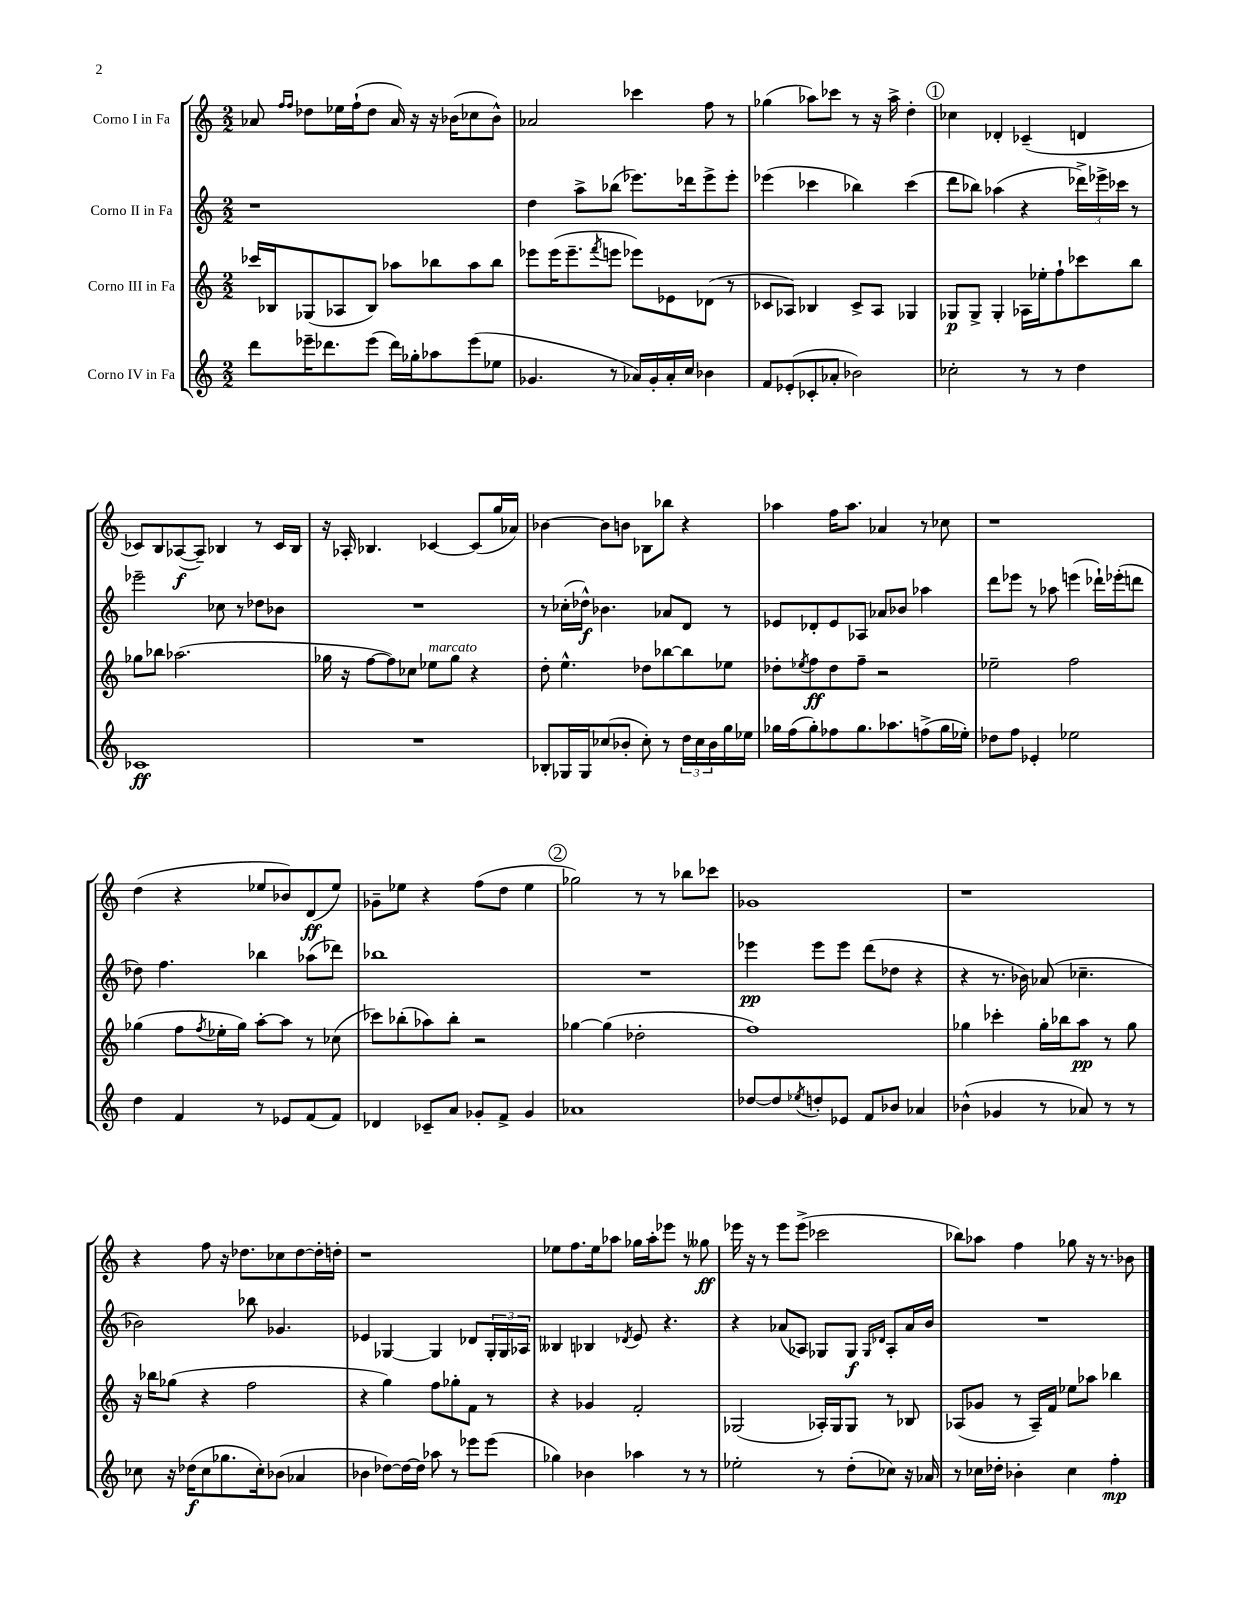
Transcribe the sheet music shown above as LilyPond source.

<<
\new StaffGroup <<
\new Staff = "s0" \with { instrumentName = "Corno I in Fa" } {
    \clef treble \key c \major \numericTimeSignature \time 2/2
    aes'8 \grace { f''16 f''16 } des''8 ees''16 f''16-!( des''8 aes'16) r16 r16 bes'16( ces''8 bes'8-^) |
    aes'2 ces'''4 f''8 r8 |
    ges''4( aes''8) ces'''8 r8 r16 aes''16-> d''4-. |
    \mark \markup { \circle "1" } ces''4 des'4-. ces'4--( d'4 |
    ces'8) b8 aes8~\f( aes8--) bes4 r8 ces'16 bes16 |
    r16 aes16-. bes4. ces'4~ ces'8( g''16 aes'16) |
    bes'4~ bes'8 b'8 bes8 bes''8 r4 |
    aes''4 f''16 aes''8. aes'4 r8 ces''8 |
    r1 |
    d''4( r4 ees''8 bes'8) d'8\ff( ees''8) |
    ges'8-- ees''8 r4 f''8( d''8 ees''4 |
    \mark \markup { \circle "2" } ges''2) r8 r8 bes''8 ces'''8 |
    ges'1 |
    r1 |
    r4 f''8 r16 des''8. ces''8 des''8~ des''16-. d''16-. |
    r1 |
    ees''8 f''8. ees''16 aes''8 ges''16 aes''16-. ees'''8 r8 geses''8\ff |
    ees'''16 r16 r8 ees'''8 ees'''8->( ces'''2 |
    bes''8) aes''8 f''4 ges''8 r16 r8. bes'8 \bar "|." |
}
\new Staff = "s1" \with { instrumentName = "Corno II in Fa" } {
    \clef treble \key c \major \numericTimeSignature \time 2/2
    r1 |
    d''4 a''8-> bes''8( ees'''8.) des'''16 ees'''8-> ees'''8-. |
    ees'''4( ces'''4 bes''4) ces'''4( |
    \mark \markup { \circle "1" } d'''8 bes''8) aes''4( r4 \tuplet 3/2 { des'''16->) ees'''16-> ces'''16 } r8 |
    ees'''2-- ces''8 r8 des''8 bes'8 |
    R1 |
    r8 ces''16-.( des''16-^\f) bes'4. aes'8 d'8 r8 |
    ees'8 des'8-. ees'8 aes8 aes'8 bes'8 aes''4 |
    d'''8 ees'''8 r8 aes''8 e'''4( des'''16-!) ees'''16-.( d'''8 |
    des''8) f''4. bes''4 aes''8( des'''8) |
    bes''1 |
    \mark \markup { \circle "2" } R1 |
    ees'''4\pp ees'''8 ees'''8 d'''8( des''8 r4 |
    r4 r8. bes'16) aes'8( ces''4.-- |
    bes'2) bes''8 ges'4. |
    ees'4 ges4~ ges4 des'8 \tuplet 3/2 { ges16-. ges16 aes16 } |
    beses4 bes4 \acciaccatura { des'8 } e'8 r4. |
    r4 aes'8( aes8) ges8 ges8\f \grace { ges16 des'16 } aes8-. aes'16 b'16 |
    R1 \bar "|." |
}
\new Staff = "s2" \with { instrumentName = "Corno III in Fa" } {
    \clef treble \key c \major \numericTimeSignature \time 2/2
    ces'''16 bes16 ges8( aes8 bes8) aes''8 bes''8 aes''8 bes''8 |
    ees'''8 ees'''16( ees'''8.-- \acciaccatura { f'''8 } e'''8 ees'''8) ees'8 des'8( r8 |
    ces'8 aes8) bes4 ces'8-> aes8 ges4 |
    \mark \markup { \circle "1" } ges8\p ges8-> ges4-. aes16 ees''16-. f''8-! ces'''8 b''8 |
    ges''8 bes''8 aes''2.( |
    ges''16 r16 f''8~ f''8) ces''8 ees''8^\markup { \italic "marcato" } ges''8 r4 |
    d''8-. e''4.-^ des''8 bes''8~ bes''8 ees''8 |
    des''8-. \acciaccatura { ees''8 } f''8\ff des''8 f''8-- r2 |
    ees''2-- f''2 |
    ges''4( f''8 \acciaccatura { f''8 } ees''16-. ges''16) a''8~-. a''8 r8 ces''8( |
    ces'''8) bes''8-.( aes''8) bes''8-. r2 |
    \mark \markup { \circle "2" } ges''4~ ges''4( des''2-. |
    f''1) |
    ges''4 ces'''4-. ges''16-. bes''16 a''8\pp r8 ges''8 |
    r16 bes''16 ges''8( r4 f''2 |
    r4 g''4) f''8 ges''8-. f'8 r8 |
    r4 ges'4 f'2-. |
    ges2( aes16-.) ges16 ges8 r8 bes8 |
    aes8( ges'8 r8 aes16--) f'16 ees''8 aes''8 bes''4 \bar "|." |
}
\new Staff = "s3" \with { instrumentName = "Corno IV in Fa" } {
    \clef treble \key c \major \numericTimeSignature \time 2/2
    d'''8 ees'''16-- des'''8. ees'''8( des'''16) ges''16-. aes''8 ees'''8( ees''8 |
    ges'4. r8 aes'16) ges'16-. aes'16-. c''16 bes'4 |
    f'8 ees'8-.( ces'8-. aes'8-. bes'2) |
    \mark \markup { \circle "1" } ces''2-. r8 r8 d''4 |
    ces'1\ff |
    R1 |
    bes8-. ges16 ges16 ces''8( bes'8-. ces''8-.) r8 \tuplet 3/2 { d''16 ces''16 bes'16 } g''16 ees''16 |
    ges''16 f''16( ges''8-.) fes''8 ges''8. aes''8. f''8->( ges''16 ees''16-.) |
    des''8 f''8 ees'4-. ees''2 |
    d''4 f'4 r8 ees'8 f'8( f'8) |
    des'4 ces'8-- a'8 ges'8-. f'8-> ges'4 |
    \mark \markup { \circle "2" } aes'1 |
    des''8~ des''8 \acciaccatura { ees''8 } d''8-. ees'8 f'8 bes'8 aes'4 |
    bes'4-^( ges'4 r8 aes'8) r8 r8 |
    ces''8 r16 des''16\f( ces''8 ges''8. ces''16-.) bes'8( aes'4 |
    bes'4 des''8~) des''16~ des''16 aes''8 r8 ees'''8 ees'''8( |
    ges''4) bes'4 aes''4 r8 r8 |
    ees''2-. r8 d''8-.( ces''8) r16 aes'16 |
    r8 ces''16 des''16-. bes'4-. ces''4 f''4-.\mp \bar "|." |
}
>>
>>
\layout { \context { \Score \remove "Bar_number_engraver" } }
